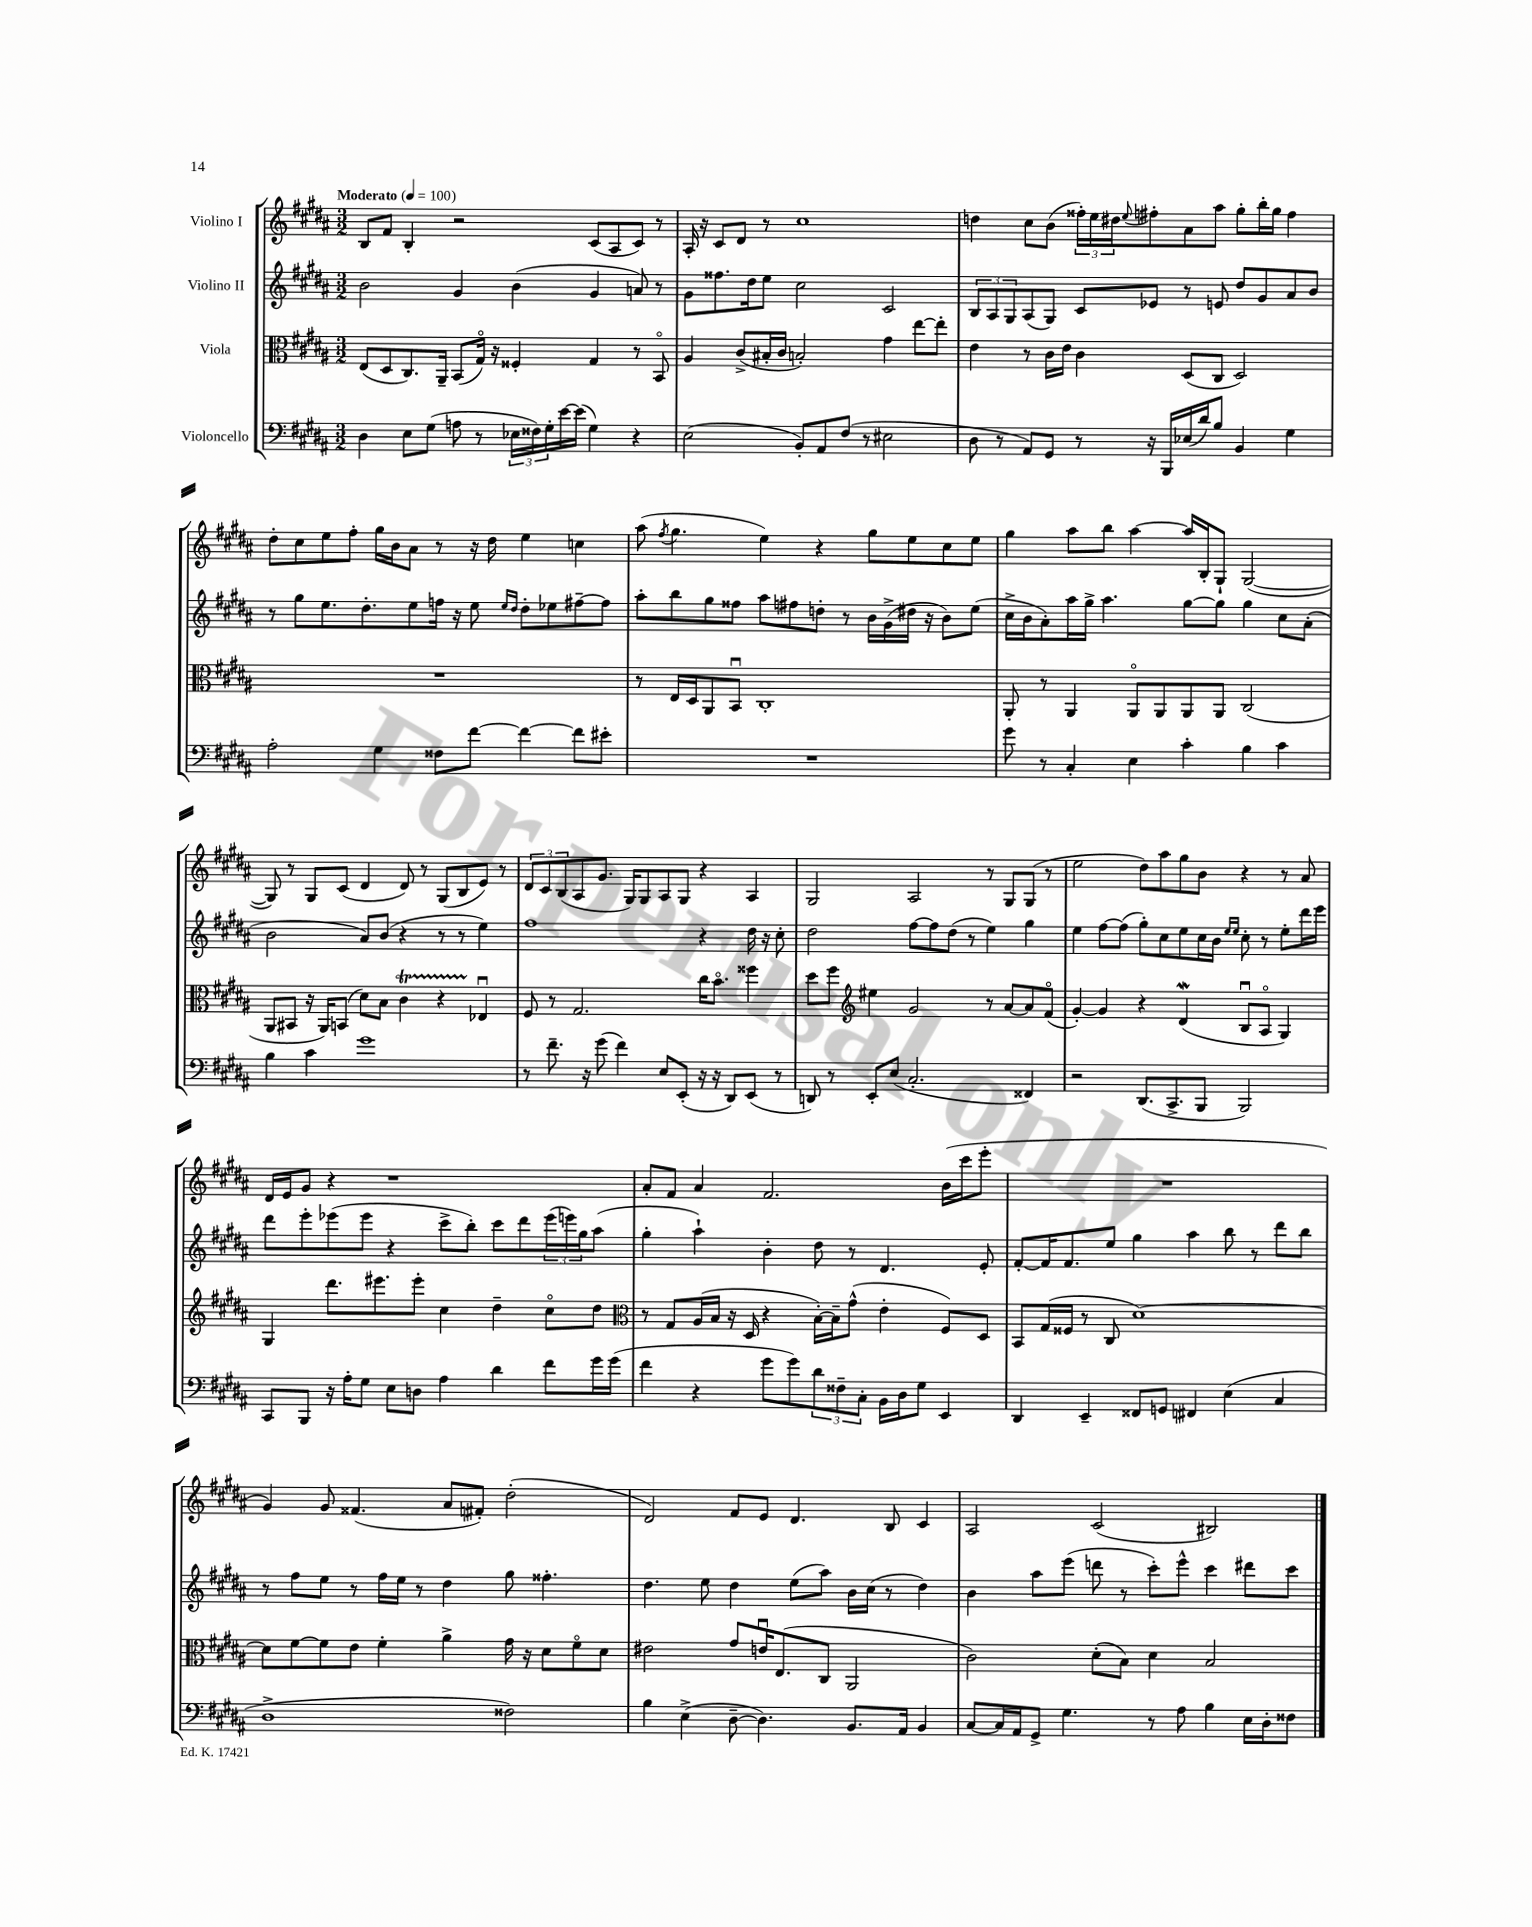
<<
\new StaffGroup <<
\new Staff = "s0" \with { instrumentName = "Violino I" } {
    \clef treble \key b \major \numericTimeSignature \time 3/2 \tempo "Moderato" 4 = 100
    b8 fis'8 b4-. r2 cis'8( ais8 cis'8) r8 |
    ais16-. r16 cis'8 dis'8 r8 cis''1 |
    d''4 cis''8 b'8( \tuplet 3/2 { fisis''16-.) e''16 dis''16 } \appoggiatura { e''8 } fis''8-. ais'8 ais''8 gis''8-. b''16-. gis''16 fis''4 |
    dis''8-. cis''8 e''8 fis''8-. gis''16 b'16 ais'8 r8 r16 dis''16 e''4 c''4 |
    ais''8( \acciaccatura { fis''8 } gis''4. e''4) r4 gis''8 e''8 cis''8 e''8 |
    gis''4 ais''8 b''8 ais''4~ ais''16 b16-. gis8-! gis2~( |
    gis8) r8 gis8 cis'8( dis'4 dis'8) r8 gis8( b8 e'8) r8 |
    \tuplet 3/2 { dis'8 cis'8 b8( } ais8 gis'8. gis16) gis8 ais8 gis8 r4 ais4 |
    gis2 ais2 r8 gis8 gis8( r8 |
    e''2 dis''8) ais''8 gis''8 b'8 r4 r8 ais'8 |
    dis'16 e'16 gis'8 r4 r1 |
    ais'8-. fis'8 ais'4 fis'2. b'16( cis'''16 e'''8-. |
    R1. |
    gis'4) gis'8 fisis'4.( ais'8 fis'8-.) dis''2-.( |
    dis'2) fis'8 e'8 dis'4. b8 cis'4 |
    ais2 cis'2( bis2) \bar "|." |
}
\new Staff = "s1" \with { instrumentName = "Violino II" } {
    \clef treble \key b \major \numericTimeSignature \time 3/2
    b'2 gis'4 b'4( gis'4 a'8) r8 |
    gis'8 fisis''8. dis''16 e''8 cis''2 cis'2 |
    \tuplet 3/2 { b8 ais8 gis8 } ais8( gis8) cis'8 ees'8 r8 e'8 dis''8 gis'8 ais'8 b'8 |
    r8 gis''8 e''8. dis''8.-. e''8 f''16 r16 e''8 \grace { e''16 dis''16 } dis''8-. ees''8 fis''8~-- fis''8 |
    ais''8-. b''8 gis''8 fisis''8 ais''8 fis''8 d''8-. r8 b'16 gis'16->( dis''16 r16 b'8) e''8( |
    cis''16-> b'16 ais'8-.) ais''16 gis''16-> ais''4. gis''8~ gis''8 gis''4 cis''8 ais'8-.( |
    b'2 ais'8) b'8( r4 r8 r8 e''4) |
    fis''1 r4 dis''16 r16 cis''8-. |
    dis''2 fis''8~ fis''8 dis''8( r8 e''4) gis''4 |
    e''4 fis''8~ fis''8( gis''8-.) cis''8 e''8 cis''16 b'16 \grace { e''16 e''16 } cis''8-. r8 e''8-. dis'''16 e'''16 |
    dis'''8 e'''8-. ees'''8( ees'''8 r4 cis'''8-> b''8-.) cis'''8 dis'''8 \tuplet 3/2 { ees'''16( e'''16) gis''16 } ais''8( |
    gis''4-. ais''4-!) b'4-. dis''8 r8 dis'4. e'8-. |
    fis'8~-. fis'16 fis'8. e''8 gis''4 ais''4 b''8 r8 dis'''8 b''8 |
    r8 fis''8 e''8 r8 fis''16 e''16 r8 dis''4 gis''8 fisis''4.-. |
    dis''4. e''8 dis''4 e''8( ais''8) b'16 cis''16( r8 dis''4) |
    b'4 ais''8 e'''8( d'''8 r8 cis'''8-.) e'''8-^ cis'''4 dis'''8 cis'''8 \bar "|." |
}
\new Staff = "s2" \with { instrumentName = "Viola" } {
    \clef alto \key b \major \numericTimeSignature \time 3/2
    e8( dis8 cis8.) ais,16-- b,8( gis16\flageolet) r16 fisis4-. gis4 r8 b,8\flageolet |
    ais4 cis'8->( bis16-. cis'16 b2-.) gis'4 e''8~ e''8-. |
    e'4 r8 cis'16 e'16 cis'4 dis8( cis8 dis2) |
    R1. |
    r8 e16 dis16 ais,8 b,8\downbow cis1-. |
    ais,8-. r8 ais,4 ais,8\flageolet ais,8 ais,8 ais,8 cis2( |
    ais,8 bis,8 r16 ais,16) b,8( dis'8) b8 cis'4\startTrillSpan r4 ees4\downbow\stopTrillSpan |
    fis8 r8 gis2. cis''16 b'8.\flageolet fisis''4 |
    dis''8 fis''8 \clef treble eis''4 gis'2 r8 ais'8~ ais'8 fis'8\flageolet( |
    gis'4~-.) gis'4 r4 dis'4\mordent( b8\downbow ais8\flageolet gis4) |
    gis4 dis'''8. eis'''8. eis'''8-. cis''4 dis''4-- cis''8\flageolet dis''8 |
    \clef alto r8 gis8 ais16( b16 r16 dis16 r4 b16~-.) b16-- gis'8-^( e'4-. fis8) dis8 |
    b,8 gis16( fisis16 r8 cis8 dis'1~) |
    dis'8 fis'8~ fis'8 e'8 fis'4-. ais'4-> gis'16 r16 dis'8 fis'8\flageolet dis'8 |
    eis'2 gis'8 e'16\downbow e8.( cis8 ais,2 |
    cis'2) dis'8-.( b8) dis'4 b2 \bar "|." |
}
\new Staff = "s3" \with { instrumentName = "Violoncello" } {
    \clef bass \key b \major \numericTimeSignature \time 3/2
    dis4 e8 gis8( a8 r8 \tuplet 3/2 { ees16 fisis16) gis16-. } e'16~ e'16( gis4) r4 |
    e2( b,8-.) ais,8 fis8( r8 eis2 |
    dis8 r8 ais,8) gis,8 r8 r16 b,,16 ees16( dis'16) b8 b,4 gis4 |
    ais2-. gis4 fisis8 fis'8~ fis'4~ fis'8 eis'8-. |
    R1. |
    gis'8 r8 cis4-. e4 cis'4-. b4 cis'4 |
    b4 cis'4 gis'1 |
    r8 fis'8.-- r16 gis'8( fis'4) e8 e,8-.( r16 r16 dis,8) e,8( r8 |
    d,8) r8 e,8-. e8( cis2.-. fisis,4) |
    r2 dis,8.( cis,8.-> b,,8 b,,2) |
    cis,8 b,,8 r16 ais16-. gis8 e8 d8 ais4 dis'4 fis'8 gis'16 gis'16( |
    fis'4 r4 gis'8 gis'8) \tuplet 3/2 { dis'8 fisis8-- cis8-. } b,16 dis16 gis8 e,4 |
    dis,4 e,4-- fisis,8 g,8 fis,4 e4( cis4 |
    dis1-> fisis2) |
    b4 e4->( dis8~-- dis4.) b,8. ais,16 b,4 |
    cis8~ cis16 ais,16 gis,8-> gis4. r8 ais8 b4 e16 dis16-. fisis8 \bar "|." |
}
>>
>>
\layout { \context { \Score \remove "Bar_number_engraver" } }
